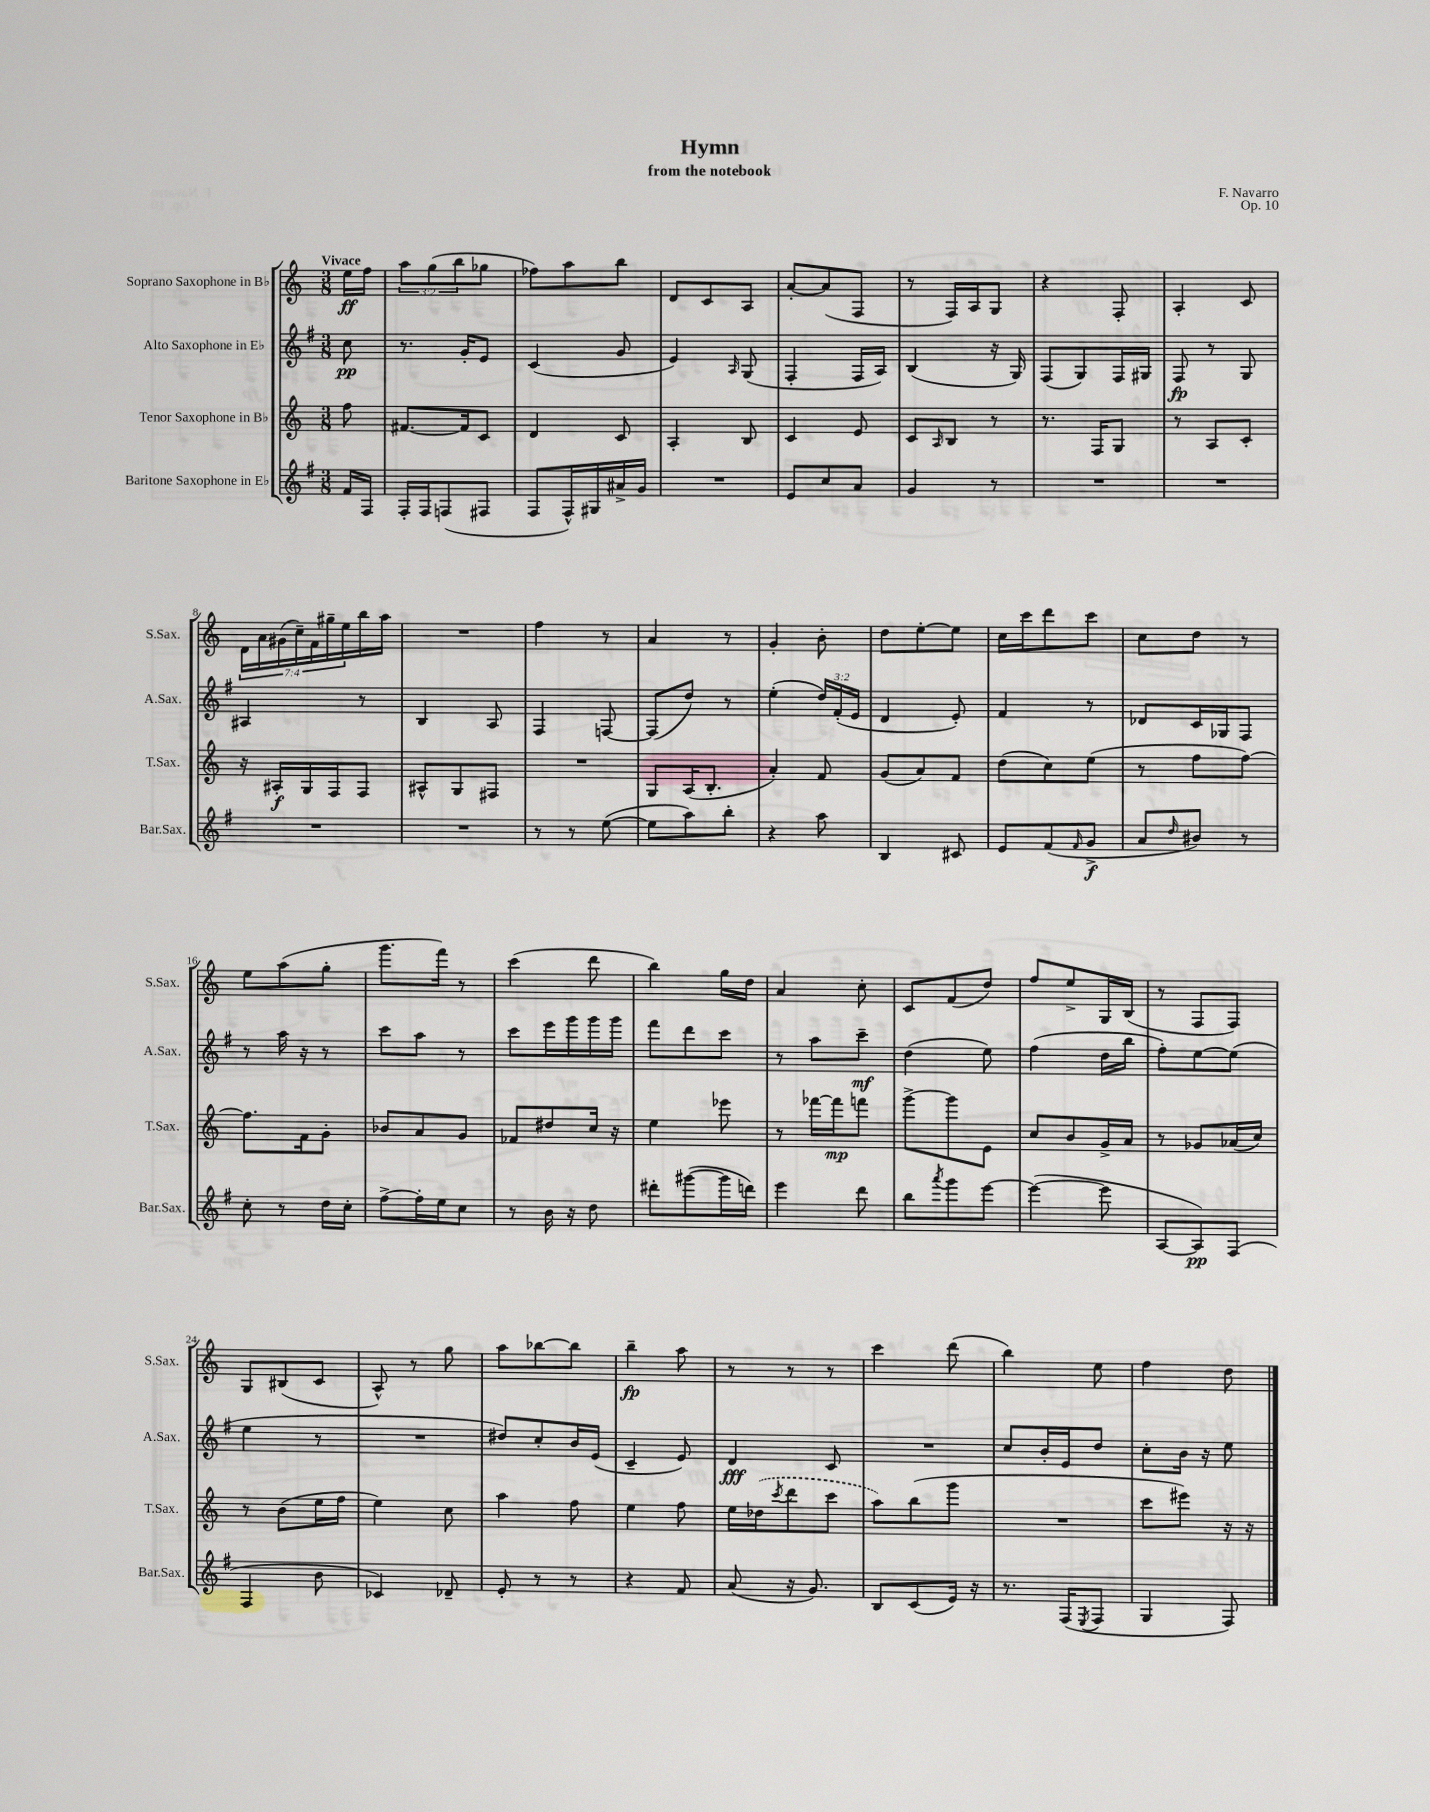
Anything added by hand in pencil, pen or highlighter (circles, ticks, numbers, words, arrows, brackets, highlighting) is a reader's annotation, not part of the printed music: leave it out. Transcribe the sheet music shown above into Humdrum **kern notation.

**kern	**kern	**kern	**kern
*staff4	*staff3	*staff2	*staff1
*clefG2	*clefG2	*clefG2	*clefG2
*k[f#]	*k[]	*k[f#]	*k[]
*M3/8	*M3/8	*M3/8	*M3/8
16f#	8ff	8cc	16ee
16F#	.	.	16ff
=	=	=	=
16F#'	[8.f#	8.r	12aa
16F#	.	.	.
.	.	.	(12gg
(8F	.	.	.
.	.	.	12bb
.	16f#]	16g'	.
8F#	8c	8e	8gg-
=	=	=	=
8F#	4d	(4c	8ff-)
16F#^^)	.	.	8aa
16G#	.	.	.
16a#^	8c	8g	8bb
16g	.	.	.
=	=	=	=
4.r	4A'	4e)	8d
.	.	.	8c
.	.	16qqA	.
.	8B	(8G	8A
=	=	=	=
8e	4c	4F#'	[8a'
8cc	.	.	(8a]
8a	8e	16F#	8F
.	.	16A)	.
=	=	=	=
4g	8c	(4B	8r
.	16qqA	.	.
.	8B	.	16F)
.	.	.	16A
8r	8r	16r	8G
.	.	16G)	.
=	=	=	=
4.r	8.r	(8F#	4r
.	.	8G)	.
.	16F	.	.
.	8G	16F#	8F'
.	.	16G#	.
=	=	=	=
4.r	8r	8F#	4A'
.	8A	8r	.
.	8c'	8G	8c
=	=	=	=
4.r	16r	4A#	28d
.	.	.	28a
.	16A#'	.	.
.	.	.	(28g#
.	.	.	28cc~)
.	16G	.	.
.	.	.	28f
.	.	.	28gg#~
.	16F	.	.
.	.	.	28ee
.	8F	8r	16bb
.	.	.	16aa
=	=	=	=
4.r	8A#^^	4B	4.r
.	8G	.	.
.	8F#	8A	.
=	=	=	=
8r	4.r	4F#	4ff
8r	.	.	.
([8ee	.	[8F	8r
=	=	=	=
8ee]	8G	(8F]	4a
8aa)	(16A	8dd)	.
.	8.B'	.	.
8bb'	.	8r	8r
=	=	=	=
4r	4a')	(4ee'	4g'
8aa	8f	24dd)	8b'
.	.	(24f#'	.
.	.	24e	.
=	=	=	=
4B	(8g	4d	8dd
.	8a)	.	[8ee'
8c#	8f	8e')	8ee]
=	=	=	=
8e	(8dd	4f#	16cc
.	.	.	16ccc
(8f#	8cc)	.	8ddd
16qqf#	.	.	.
8g^	(8ee	8r	8ccc
=	=	=	=
8a	8r	8d-	8cc
16qqdd	.	.	.
8b#)	8ff	16c	8dd
.	.	16G-	.
8r	[8ff)	8F#	8r
=	=	=	=
8cc'	8.ff]	8r	8ee
8r	.	16aa	(8aa
.	16f	16r	.
16dd	8g'	8r	8gg'
16cc'	.	.	.
=	=	=	=
[8ff#^	8b-	8ccc	8.ggg
16ff#']	8a	8aa	.
16ee	.	.	16fff)
8cc	8g	8r	8r
=	=	=	=
8r	8f-	8ccc	(4ccc
16b	8dd#	16eee	.
16r	.	16ggg	.
8dd	16cc	16ggg	8ddd
.	16r	16ggg	.
=	=	=	=
8ddd#'	4ee	8fff#	4bb)
([8ggg#	.	8ddd	.
16ggg#]	8eee-	8ccc	16gg
16ddd)	.	.	16dd
=	=	=	=
4eee	8r	8r	4a
.	[16fff-	8aa	.
.	16fff-]	.	.
8ddd	8fff	8ccc~	8cc'
=	=	=	=
8bb	[8ggg^	(4dd	8c
8qaaa	.	.	.
8ggg	8ggg]	.	(8f
[8eee	8e	8ee)	8dd)
=	=	=	=
(4eee_	8cc	(4ff#	8ff
.	8b	.	8ee^
8eee]	16g^	16dd	16G
.	16a	16bb	(16B
=	=	=	=
[8A	8r	8ff#')	8r
8A])	8g-	[8ee	8F
(8F#	(16a-	(8ee]	8F)
.	16cc)	.	.
=	=	=	=
4F#	8r	4ee	8G
.	(8b	.	(8B#
8b	16ee	8r	8c
.	16ff	.	.
=	=	=	=
4c-)	4ee)	4.r	8A^^)
.	.	.	8r
8d-~	8cc	.	8gg
=	=	=	=
8e'	4aa	8dd#)	8aa
8r	.	8cc'	[8bb-
8r	8ff	16b	8bb-]
.	.	(16e	.
=	=	=	=
4r	4ee	4c~	4bb~
8f#	8ff	8e)	8aa
=	=	=	=
(8a	16ee	4d	8r
.	(16dd-	.	.
.	8qccc	.	.
16r	8ddd	.	8r
8.g)	.	.	.
.	8ccc	8c	8r
=	=	=	=
8B	8aa)	4.r	4ccc
(8c	(8bb	.	.
16e)	8ggg	.	(8ddd
16r	.	.	.
=	=	=	=
8.r	4.r	8cc	4bb)
.	.	16b'	.
(16F#	.	16e	.
8qE	.	.	.
8F#	.	8dd	8ee
=	=	=	=
4G	8ccc	8cc'	4ff
.	8eee#)	16b	.
.	.	16r	.
8F#)	16r	8ee	8dd
.	16r	.	.
==	==	==	==
*-	*-	*-	*-
